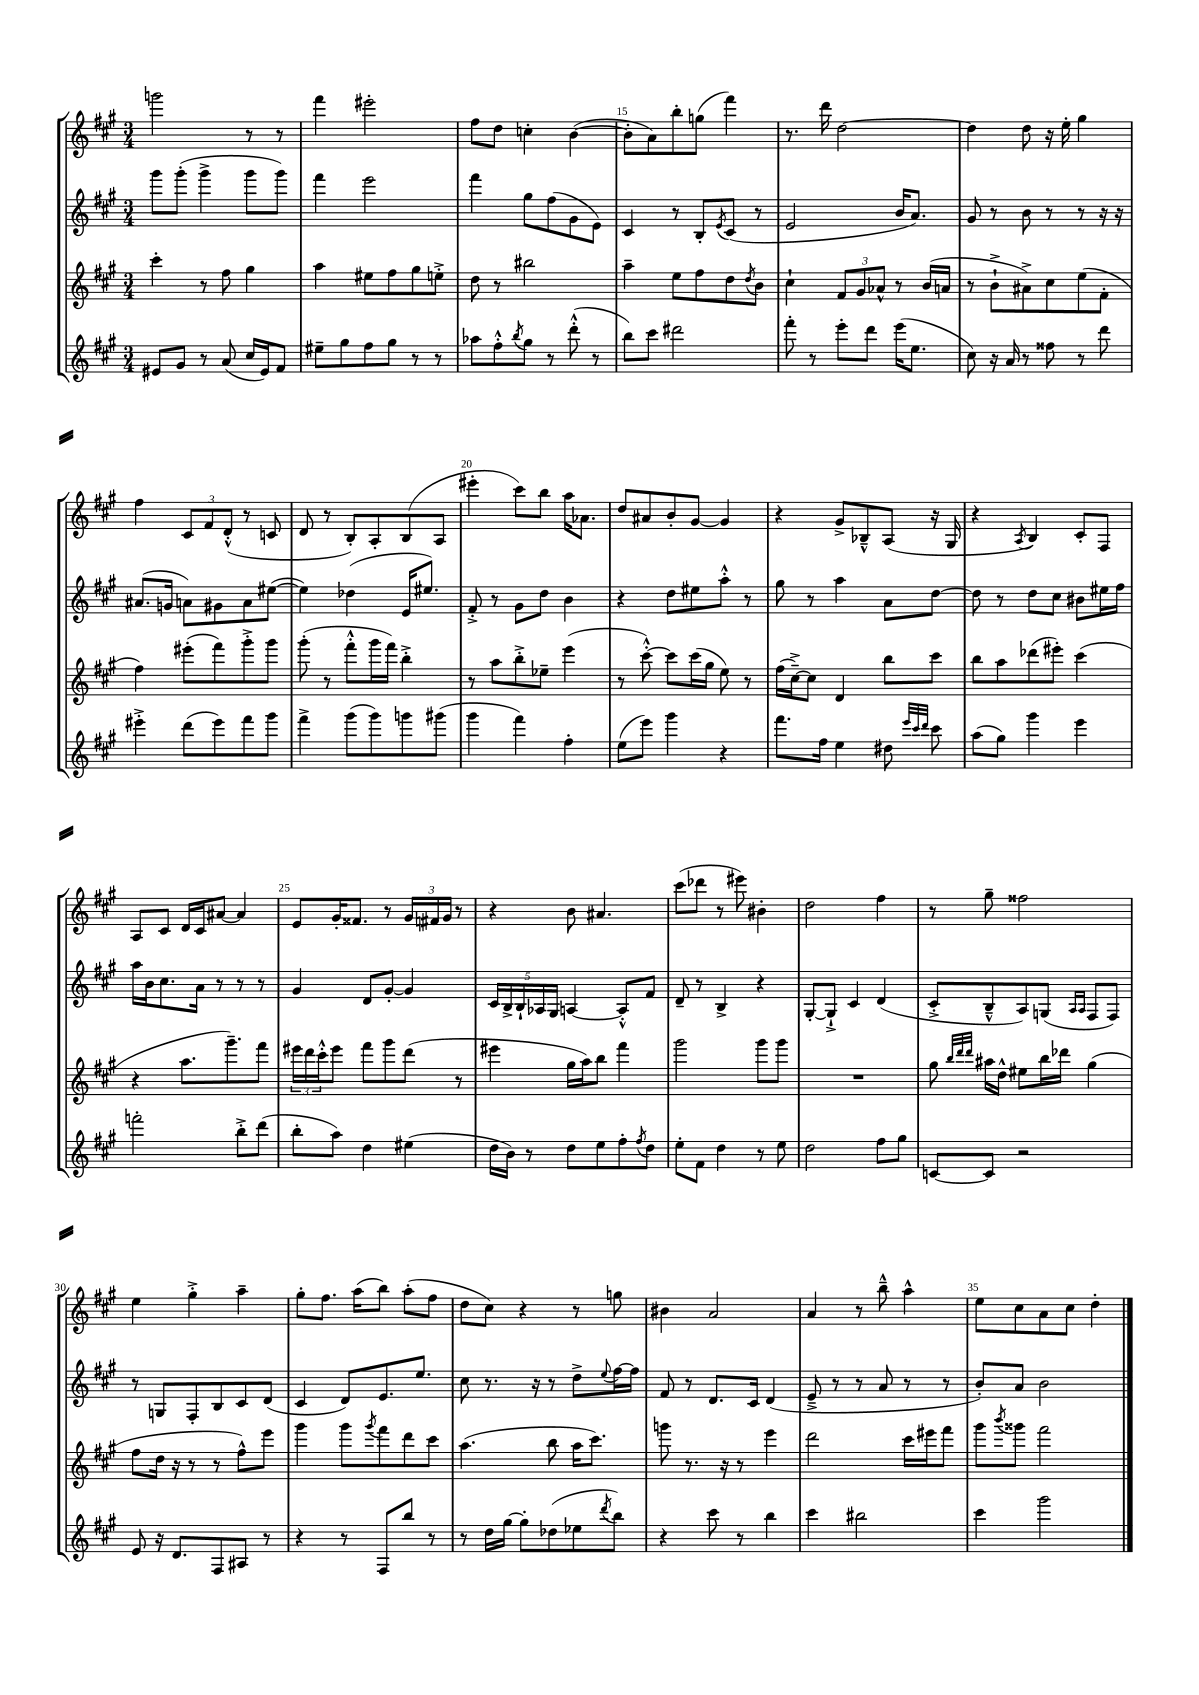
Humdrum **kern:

**kern	**kern	**kern	**kern
*staff4	*staff3	*staff2	*staff1
*clefG2	*clefG2	*clefG2	*clefG2
*k[f#c#g#]	*k[f#c#g#]	*k[f#c#g#]	*k[f#c#g#]
*M3/4	*M3/4	*M3/4	*M3/4
8e#/L	4ccc#'\	8ggg#\L	2ggg\
8g#/J	.	(8ggg#'\J	.
8r	8r	4ggg#^\	.
(8a/	8ff#\	.	.
16cc#/LL	4gg#\	8ggg#\L	8r
16e#/J)	.	.	.
8f#/J	.	8ggg#\J)	8r
=	=	=	=
8ee#~\L	4aa\	4fff#\	4fff#\
8gg#\	.	.	.
8ff#\	8ee#\L	2eee\	2eee#'\
8gg#\J	8ff#\	.	.
8r	8gg#\	.	.
8r	8ee'^\J	.	.
=	=	=	=
8aa-\L	8dd\	4fff#\	8ff#\L
8ff#'^^\	8r	.	8dd\J
8qbb/	.	.	.
8gg#\J	2bb#\	8gg#\L	4cc'\
8r	.	(8ff#\	.
(8ddd'^^\	.	8g#\	([4b\
8r	.	8e\J)	.
=	=	=	=
8bb\L)	4aa~\	4c#/	8b'\]L
8ccc#\J	.	.	8a\)
2ddd#\	8ee\L	8r	8bb'\
.	8ff#\	8B'/L	(8gg\J
.	.	8qe/	.
.	8dd\	(8c#/J	4fff#\)
.	8qdd/	.	.
.	8b\J	8r	.
=	=	=	=
8fff#'\	4cc#`\	2e/	8.r
8r	.	.	.
.	.	.	16ddd\
8eee'\L	12f#/L	.	[2dd\
.	12g#/	.	.
8ddd\J	.	.	.
.	12a-^^/J	.	.
(16eee\LK	8r	16b/LK	.
8.ee\J	.	8.a/J)	.
.	(16b/LL	.	.
.	16a/JJ	.	.
=	=	=	=
8cc#\)	8r	8g#/	4dd\]
16r	8b`^\L	8r	.
16a/	.	.	.
8r	8a#^\)	8b\	8dd\
8ff##\	8cc#\	8r	16r
.	.	.	16ee'\
8r	(8ee\	8r	4gg#\
8ddd\	8f#'\J	16r	.
.	.	16r	.
=	=	=	=
4eee#'^\	4ff#\)	(8.a#/L	4ff#\
.	.	16g/Jk	.
(8ddd\L	(8eee#'\L	8a\L)	12c#/L
.	.	.	12f#/
8eee#\)	8fff#\)	8g#\	.
.	.	.	(12d'^^/J
8fff#\	8ggg#'^\	8a\	8r
8ggg#\J	8ggg#\J	([8ee#\J	8c/
=	=	=	=
4fff#^\	(8ggg#'\	4ee#\])	8d/
.	8r	.	8r
(8ggg#\L	8fff#'^^\L	(4dd-\	8B'/L)
8ggg#\)	16ggg#\L	.	8A'/
.	16fff#\JJ)	.	.
8ggg\	4bb'^\	16e/LK	(8B/
.	.	8.ee#/J)	.
(8ggg#\J	.	.	8A/J
=	=	=	=
4ggg#\	8r	8f#'^/	4eee#'\
.	8aa\L	8r	.
4fff#\)	8bb'^\	8g#\L	8ccc#\L)
.	8ee-~\J	8dd\J	8bb\J
4ff#'\	(4eee\	4b\	16aa\LK
.	.	.	8.a-\J
=	=	=	=
(8ee\L	8r	4r	8dd/L
8eee\J)	[8ccc#'^^\)	.	8a#/
4ggg#\	8ccc#\]L	8dd\L	8b'/
.	(16ccc#\L	8ee#\	[8g#/J
.	16gg#\JJ	.	.
4r	8ee\)	8aa'^^\J	4g#/]
.	8r	8r	.
=	=	=	=
8.fff#\L	(16ff#\LL	8gg#\	4r
.	[16cc#~^\J)	.	.
.	8cc#\]J	8r	.
16ff#\Jk	.	.	.
4ee\	4d/	4aa\	8g#^/L
.	.	.	8B-~^^/
8dd#\	8bb\L	8a\L	(8A/J
32qqeee/LLL	.	.	.
32qqccc#/	.	.	.
32qqddd/JJJ	.	.	.
8ccc#\	8ccc#\J	[8dd\J	16r
.	.	.	16G#/
=	=	=	=
(8aa\L	8bb\L	8dd\]	4r
8gg#\J)	8aa\	8r	.
.	.	.	8qA/
4ggg#\	(8ddd-\	8dd\L	4B/)
.	8eee#'\J)	8cc#\J	.
4eee\	(4ccc#\	8b#\L	8c#'/L
.	.	16ee#\L	8F#/J
.	.	16ff#\JJ	.
=	=	=	=
2fff'\	4r	16aa\LL	8A/L
.	.	16b\J	.
.	.	8.cc#\	8c#/J
.	8.aa\L	.	16d/LL
.	.	16a\Jk	16c#/J
.	.	8r	[8a#/J
.	8.ggg#~\)	.	.
8bb'^\L	.	8r	4a#/]
(8ddd\J	8fff#\J	8r	.
=	=	=	=
8bb'\L	24eee#\LL	4g#/	8e/L
.	24ddd\	.	.
.	24ccc#'^^\J	.	.
8aa\J)	8eee#\J	.	16g#'/K
.	.	.	8.f##/J
4dd\	8fff#\L	8d/L	.
.	8ggg#\	[8g#'/J	8r
(4ee#\	(8ddd\J	4g#/]	24g#/LL
.	.	.	24f#/
.	.	.	24g#/JJ
.	8r	.	8r
=	=	=	=
16dd\LL	4eee#\	20c#/LL	4r
.	.	20B^/	.
16b\JJ)	.	.	.
.	.	20B`/	.
8r	.	.	.
.	.	20A-/	.
.	.	20G#/JJ	.
8dd\L	16gg#\LL	[4A/	8b\
.	16aa\J)	.	.
8ee\	8bb\J	.	4.a#/
8ff#'\	4fff#\	8A'^^/]L	.
8qff#/	.	.	.
8dd\J	.	8f#/J	.
=	=	=	=
8ee'\L	2ggg#\	8d~/	(8ccc#\L
8f#\J	.	8r	8ddd-\J
4dd\	.	4B^/	8r
.	.	.	8eee#\)
8r	8ggg#\L	4r	4b#'\
8ee\	8ggg#\J	.	.
=	=	=	=
2dd\	2.r	[8G#'/L	2dd\
.	.	8G#`^/]J	.
.	.	4c#/	.
8ff#\L	.	(4d/	4ff#\
8gg#\J	.	.	.
=	=	=	=
[8c/L	8gg#\	8c#'^/L	8r
.	32qqbb/LLL	.	.
.	32qqddd/	.	.
.	32qqddd/JJJ	.	.
8c/]J	16aa#\LL	8B~^^/	8gg#~\
.	16dd^^\JJ	.	.
2r	8ee#\L	8A/)	2ff##\
.	16bb\L	(8G/J	.
.	16ddd-\JJ	.	.
.	.	16qqA/LL	.
.	.	16qqA/JJ	.
.	(4gg#\	8F#/L	.
.	.	8F#/J)	.
=	=	=	=
8e/	8ff#\L	8r	4ee\
16r	16dd\Jk	8G/L	.
8.d/L	16r	.	.
.	8r	8F#'/	4gg#'^\
8F#/	8r	8B/	.
8A#/J	8ff#^^\L)	8c#/	4aa~\
8r	8eee\J	(8d/J	.
=	=	=	=
4r	4ggg#\	4c#/	8gg#'\L
.	.	.	8.ff#\J
8r	8ggg#\L	8d/L)	.
.	.	.	(16aa\LK
.	8qggg#/	.	.
8F#/L	8fff#\	8.e/	8bb\J)
8bb/J	8ddd\	.	(8aa'\L
.	.	8.ee/J	.
8r	8ccc#\J	.	8ff#\J
=	=	=	=
8r	(4.aa\	8cc#\	8dd\L
16dd\LL	.	8.r	8cc#\J)
[16gg#\JJ	.	.	.
8gg#'\]L	.	.	4r
.	.	16r	.
(8dd-\	8bb\	8r	.
8ee-\	16aa\LK	8dd^\L	8r
.	8.ccc#\J)	.	.
8qddd/	.	8qqee/	.
8bb\J)	.	[16ff#\L	8gg\
.	.	16ff#\]JJ	.
=	=	=	=
4r	8ggg\	8f#/	4b#\
.	8.r	8r	.
8ccc#\	.	8.d/L	2a/
.	16r	.	.
8r	8r	.	.
.	.	16c#/Jk	.
4bb\	4eee\	(4d/	.
=	=	=	=
4ccc#\	2ddd\	8e~^/	4a/
.	.	8r	.
2bb#\	.	8r	8r
.	.	8a/	8bb~^^\
.	16ccc#\LL	8r	4aa^^\
.	16eee#\J	.	.
.	8fff#\J	8r	.
=	=	=	=
4ccc#\	8ggg#\L	8b'/L)	8ee\L
.	8qbbb/	.	.
.	8ggg##\J	8a/J	8cc#\
2ggg#\	2fff#\	2b\	8a\
.	.	.	8cc#\J
.	.	.	4dd'\
==	==	==	==
*-	*-	*-	*-
